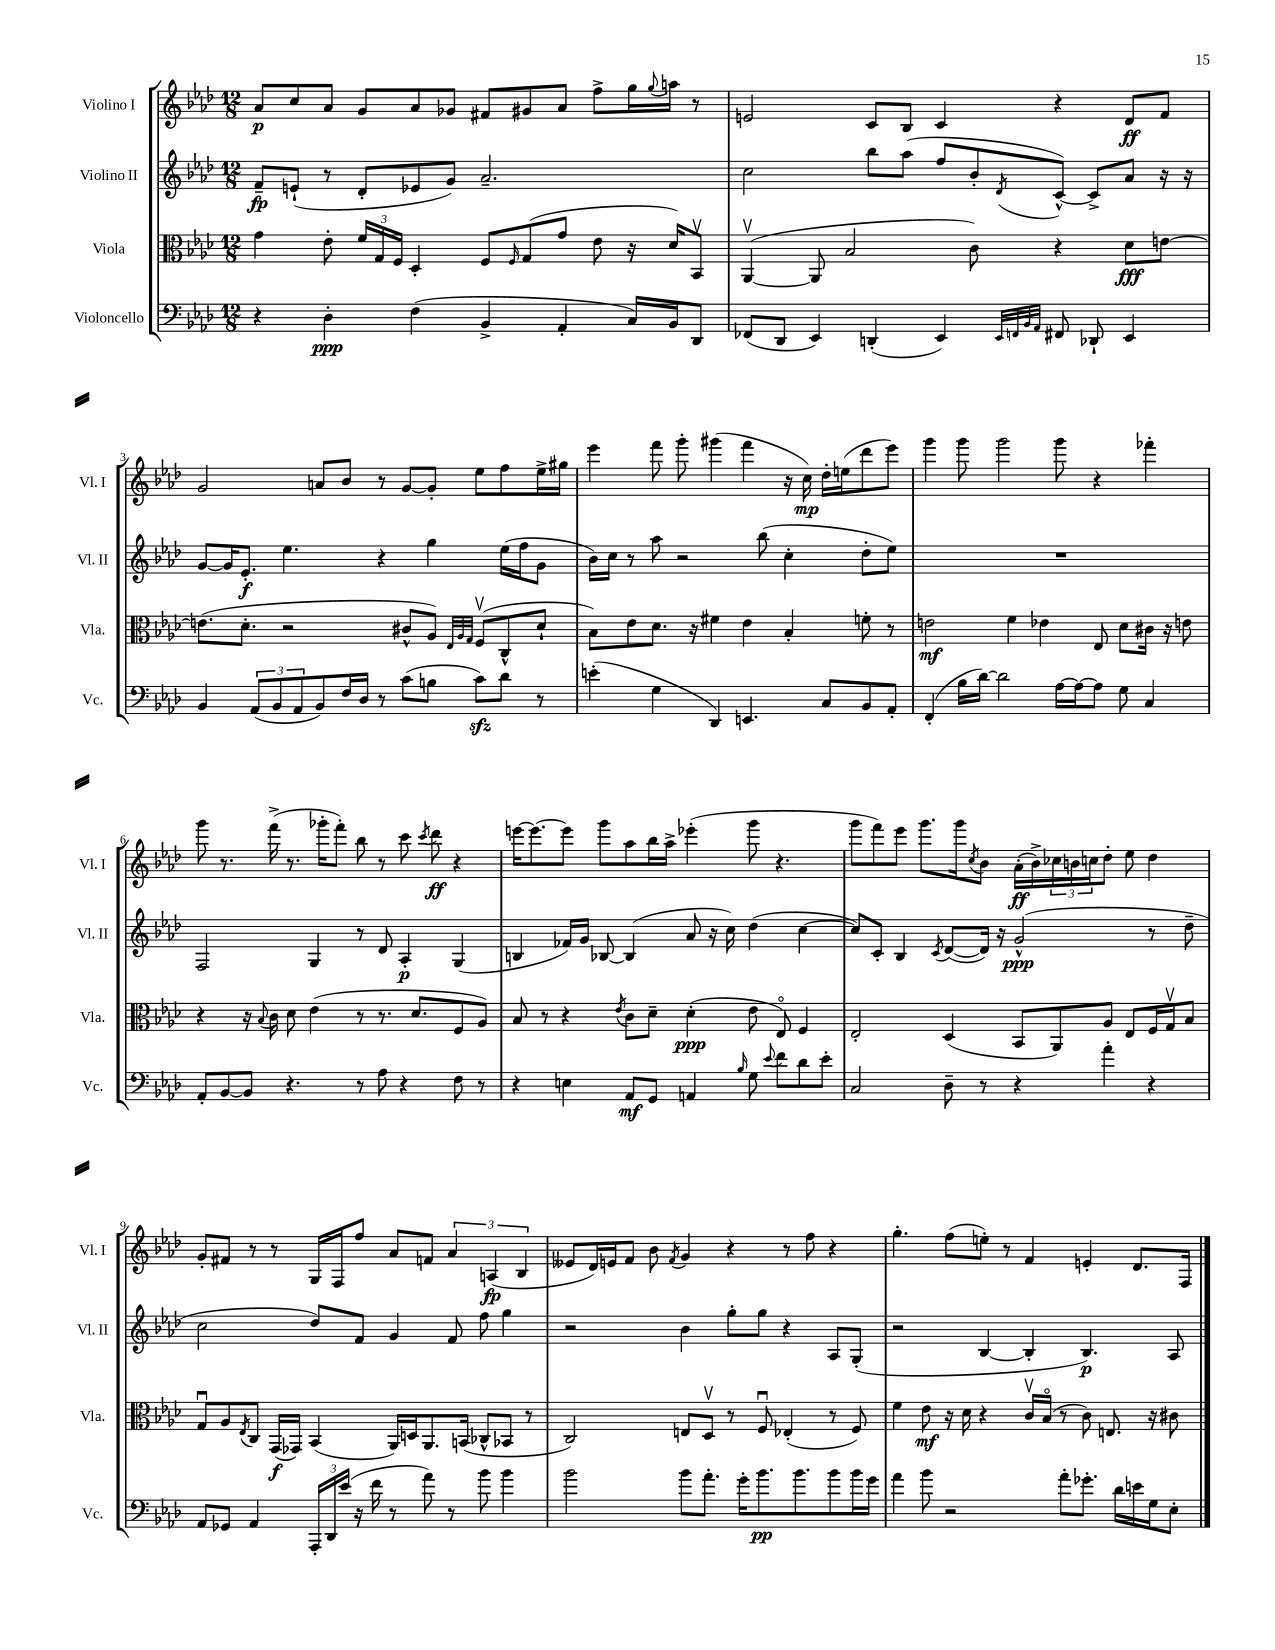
<<
\new StaffGroup <<
\new Staff = "s0" \with { instrumentName = "Violino I" shortInstrumentName = "Vl. I" } {
    \clef treble \key aes \major \numericTimeSignature \time 12/8
    aes'8\p c''8 aes'8 g'8 aes'8 ges'8 fis'8 gis'8 aes'8 f''8-> g''16 \appoggiatura { g''8 } a''16 r8 |
    e'2 c'8 bes8 c'4 r4 des'8\ff f'8 |
    g'2 a'8 bes'8 r8 g'8~ g'8-. ees''8 f''8 ees''16-> gis''16 |
    ees'''4 f'''8 g'''8-. gis'''4( f'''4 r16 c''16\mp) des''16-. e''16( des'''8 ees'''8) |
    g'''4 g'''8 g'''2 g'''8 r4 fes'''4-. |
    g'''8 r8. f'''16->( r8. ges'''16-. f'''8-.) bes''8 r8 c'''8 \acciaccatura { c'''8 } des'''8\ff r4 |
    e'''16~ e'''8.~ e'''8 g'''8 aes''8 bes''16 aes''16-> ees'''4-.( g'''8 r4. |
    g'''8 f'''8) ees'''8 g'''8. g'''16 \acciaccatura { c''8 } bes'8 aes'16-.\ff( bes'16->) \tuplet 3/2 { ces''16 b'16 c''16 } des''8-. ees''8 des''4 |
    g'8-. fis'8 r8 r8 g16 f16 f''8 aes'8 f'8 \tuplet 3/2 { aes'4 a4\fp( bes4 } |
    eeses'8 des'16) e'16 f'8 bes'8 \acciaccatura { f'8 } g'4 r4 r8 f''8 r4 |
    g''4.-. f''8( e''8-.) r8 f'4 e'4-. des'8. f16 \bar "|." |
}
\new Staff = "s1" \with { instrumentName = "Violino II" shortInstrumentName = "Vl. II" } {
    \clef treble \key aes \major \numericTimeSignature \time 12/8
    f'8--\fp e'8-!( r8 des'8-. ees'8 g'8) aes'2.-- |
    c''2 bes''8 aes''8( f''8 bes'8-. \acciaccatura { des'8 } c'8~-^) c'8-> aes'8 r16 r16 |
    g'8~ g'16 ees'8.-.\f ees''4. r4 g''4 ees''16( f''16 g'8 |
    bes'16) c''16 r8 aes''8 r2 bes''8( c''4-. des''8-. ees''8) |
    R1. |
    f2 g4 r8 des'8 aes4-.\p g4( |
    b4 fes'16) g'16 bes8~ bes4( aes'8 r16 c''16) des''4( c''4~ |
    c''8) c'8-. bes4 \acciaccatura { c'8 } des'8~( des'16) r16 g'2-^\ppp( r8 des''8-- |
    c''2 des''8) f'8 g'4 f'8 f''8 g''4 |
    r2 bes'4 g''8-. g''8 r4 aes8 g8-.( |
    r2 bes4~ bes4-. bes4.\p) aes8 \bar "|." |
}
\new Staff = "s2" \with { instrumentName = "Viola" shortInstrumentName = "Vla." } {
    \clef alto \key aes \major \numericTimeSignature \time 12/8
    g'4 ees'8-. \tuplet 3/2 { f'16 g16 f16 } des4-. f8 \grace { f16 } g8( g'8 ees'8 r16 des'16) bes,8\upbow |
    aes,4~\upbow( aes,8 bes2 c'8) r4 des'8\fff e'8~ |
    e'8.( des'8.-. r2 cis'8-^ aes8) \grace { ees32 aes32 g32 } f8\upbow( c8-^ des'8-! |
    bes8) ees'8 des'8. r16 fis'4 ees'4 bes4-. f'8-. r8 |
    e'2\mf f'4 ees'4 ees8 des'8 cis'16 r16 e'8 |
    r4 r16 \appoggiatura { bes8 } c'16 des'8 ees'4( r8 r8. des'8. f8 aes8) |
    bes8 r8 r4 \acciaccatura { ees'8 } c'8 des'8-- des'4-.\ppp( ees'8 ees8\flageolet) f4 |
    ees2-. des4( bes,8 aes,8) aes8 ees8 f16 g16\upbow bes8 |
    g8\downbow aes8 \acciaccatura { ees8 } c8 g,16\f( ges,16) bes,4( aes,16) d16 aes,8. b,16( ces8-^ bes,8 r8 |
    c2) e8 des8\upbow r8 f8\downbow ees4-.( r8 f8) |
    f'4 ees'8\mf r16 des'16 r4 c'16\upbow bes16\flageolet( r8 c'8) e8. r16 cis'8 \bar "|." |
}
\new Staff = "s3" \with { instrumentName = "Violoncello" shortInstrumentName = "Vc." } {
    \clef bass \key aes \major \numericTimeSignature \time 12/8
    r4 des4-.\ppp f4( bes,4-> aes,4-. c16) bes,16 des,8 |
    fes,8( des,8 ees,4) d,4-.( ees,4) \grace { ees,32 f,32 bes,32 aes,32 } fis,8 des,8-! ees,4 |
    bes,4 \tuplet 3/2 { aes,8( bes,8 aes,8 } bes,8) f16 des16 r8 c'8( b8 c'8\sfz) des'8 r8 |
    e'4-.( g4 des,4) e,4. c8 bes,8 aes,8-. |
    f,4-.( bes16 des'16~) des'2 aes16~ aes16~ aes8 g8 c4 |
    aes,8-. bes,8~ bes,8 r4. r8 aes8 r4 f8 r8 |
    r4 e4 aes,8\mf g,8 a,4 \grace { bes16 } g8 \appoggiatura { ees'8 } f'8 des'8 ees'8-. |
    c2 des8-- r8 r4 aes'4-. r4 |
    aes,8 ges,8 aes,4 \tuplet 3/2 { aes,,16-. des,16 ees'16( } r16 f'16 r8 aes'8) r8 bes'8 bes'4 |
    bes'2 bes'8 aes'8.-. g'16-. bes'8.\pp bes'8. bes'8 bes'16 g'16 |
    aes'4 bes'8 r2 aes'8-. ges'8.-. des'16 e'16 g16 ees8-. \bar "|." |
}
>>
>>
